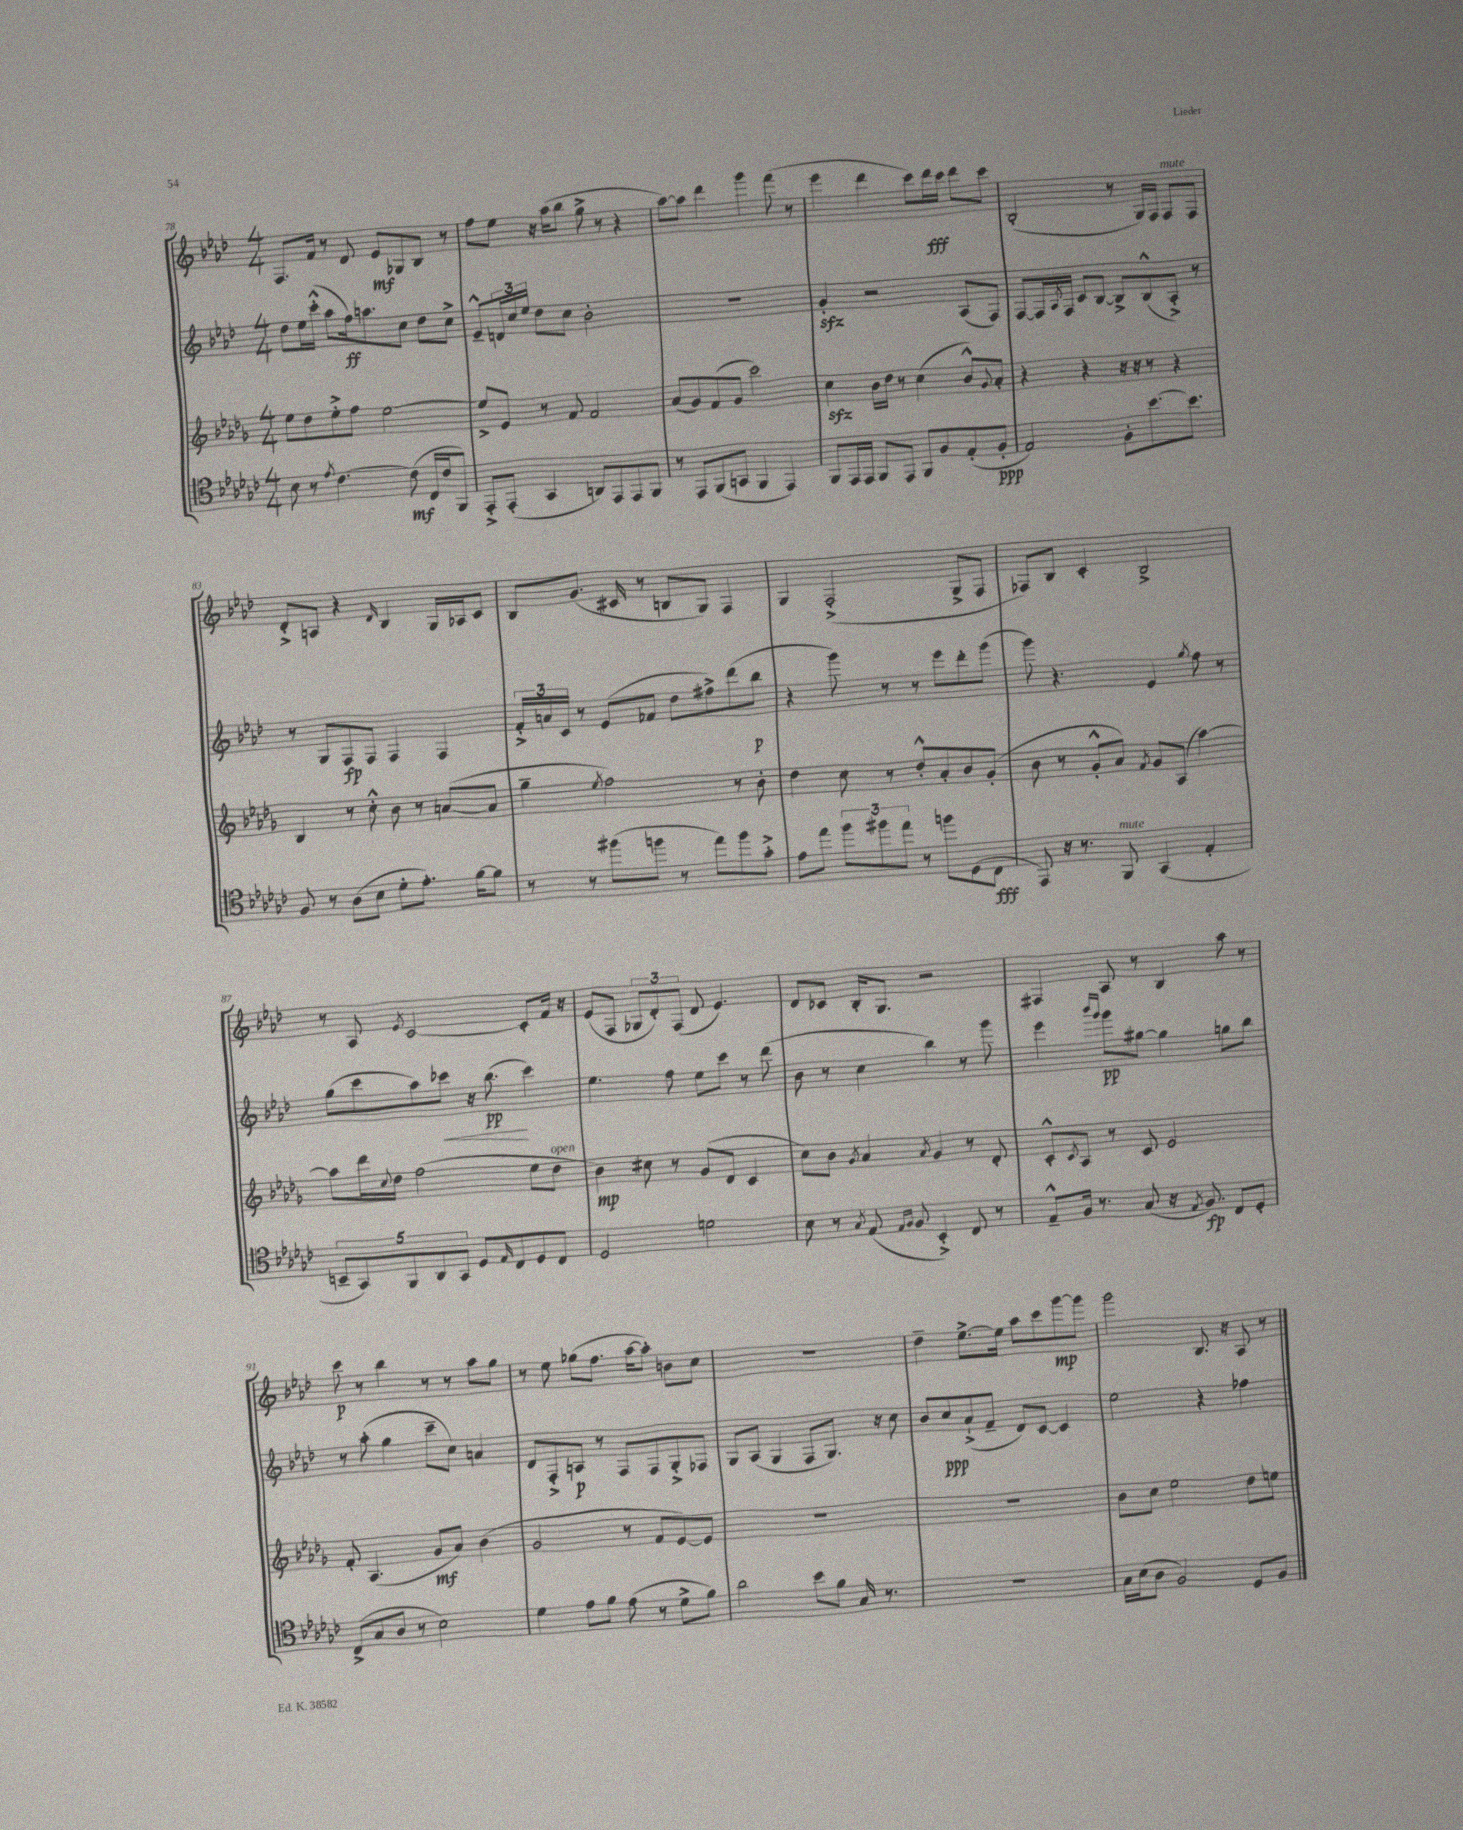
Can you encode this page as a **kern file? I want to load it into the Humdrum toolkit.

**kern	**kern	**kern	**kern
*staff4	*staff3	*staff2	*staff1
*clefC4	*clefG2	*clefG2	*clefG2
*k[b-e-a-d-g-c-]	*k[b-e-a-d-g-]	*k[b-e-a-d-]	*k[b-e-a-d-]
*M4/4	*M4/4	*M4/4	*M4/4
8B-	8ee-	8dd-	8.F
8r	8dd-	16ee-	.
.	.	(16ccc'^^	16f
8qe-	.	.	.
[4.c-	8ee-'^	8aa-	8r
.	8ff	16ff)	8d-
.	.	8.aa	.
.	[2ee-	.	8e-
(8c-]	.	8cc	8G-
16C-	.	8dd-	8B-
16c-	.	.	.
8FF)	.	8cc^	8r
=	=	=	=
8EE-'^	8ee-^]	8e-~^^	8ff
(8EE-'	8e-	24d	8ee-
.	.	24cc	.
.	.	24ee-	.
4GG-	8r	8dd-	16r
.	.	.	(16aa-
.	8f	8cc	8bb-
8AA)	2f	2b-'	8gg^
8EE-	.	.	8r
8EE-	.	.	4r
8FF	.	.	.
=	=	=	=
8r	(8a-	1r	[8aa-)
8EE-	8g-)	.	8aa-]
(8FF	(8f	.	4ddd-
8GG	8g-	.	.
4FF	2ccc)	.	4ggg
4EE-)	.	.	(8fff
.	.	.	8r
=	=	=	=
8FF	4cc	4g'	4eee-
16EE-	.	.	.
16EE-	.	.	.
8FF	16b-	2r	4ddd-
.	16dd-	.	.
8EE-	8r	.	.
8FF	(4cc	.	8ccc)
8F	.	.	16ddd-
.	.	.	16ccc
(8E-'	8b-^^)	(8A-	8ddd-
.	8qqg-	.	.
8F'	8a-'	8F)	8ccc
=	=	=	=
2E-)	4r	[8F	(2B-'
.	.	16F]	.
.	.	8qA-	.
.	.	16F	.
.	4r	8c	.
.	.	[8B-	.
8F'	16r	8B-^]	8r
.	16r	.	.
[8.b-	8r	(8B-^^	16G)
.	.	.	16F
.	4r	8A-'^)	8F
8.b-]	.	.	.
.	.	8r	8F
=	=	=	=
8F	4B-	8r	8d-'^
8r	.	8G	8A
(8A-	8r	8F	4r
8B-	8cc'^^	8F	.
.	.	.	16qqd-
8d-'	8b-	4F	4B-
8.e-')	8r	.	.
.	([8a	4F	16G
[16f	.	.	16A-
8f]	8a]	.	8c
=	=	=	=
8r	4gg-~	24f'^	8B-
.	.	24a	.
.	.	24c	.
8r	.	8r	(8.g
.	8qee-	.	.
(8ff#	2ff)	(8e-	.
.	.	.	16c#
8ff	.	8f-	8r
8r	.	8dd-	8B
8ee-)	.	8ff#^)	8G)
8ff	8r	(8ddd-	4F
8g-'^	8b-'	8bb-	.
=	=	=	=
8e-	4dd-	4r	4G
8ee-	.	.	.
12ff	8cc	8ggg)	(2F'^
12ff#	.	.	.
.	8r	8r	.
12ee-	.	.	.
8r	8dd-'^^	8r	.
8ff	8a-'	8eee-	.
(8D-	8b-	8ddd-'	8G^
8C-	(8g-'	(8ggg	8F
=	=	=	=
8EE-)	8b-	8ggg)	8F-)
16r	8r	4.r	8B-
8.r	.	.	.
.	8g-'^^	.	4c'
8FF	8a-)	.	.
.	8qf	.	.
(4GG-	8g-	4e-	2B-^
.	(8A-	.	.
.	.	8qgg	.
4E-'	[4aa-)	8ff	.
.	.	8r	.
=	=	=	=
10BB~	8aa-]	(8gg	8r
10GG-)	.	.	.
.	16ddd-	8ccc	8A-
.	8qqcc	.	.
.	16dd-	.	.
10FF	.	.	.
.	.	.	8qe-
.	(2ff	8aa-)	[2c
10AA-	.	.	.
.	.	8ccc-	.
10GG-	.	.	.
8D-	.	16r	.
.	.	(8.bb-	.
16qqE-	.	.	.
8C-	.	.	.
8D-	8ee-	4ccc-)	8c']
8C-	8dd-	.	16f
.	.	.	16r
=	=	=	=
2D-	4b-)	4.ee-	(8e-
.	.	.	8F
.	8cc#	.	12G-
.	.	.	12d-')
.	8r	8ff	.
.	.	.	(12F
2d	(8g-	8ee-	8d-
.	8d-	8ccc	4.e-)
.	4c	8r	.
.	.	(8ddd-	.
=	=	=	=
8B-	8cc)	8b-	8d-
8r	8b-	8r	8c-
8qG-	8qg-	.	.
(8E-	4a-	4cc	16B-'
.	.	.	8.G
16qqE-	.	.	.
16qqF	.	.	.
8F	.	.	.
.	8qa-	.	.
4BB-'^)	4g-	4bb-)	2r
8C-	8r	8r	.
8r	8d-'	8ggg	.
=	=	=	=
8E-~^^	8c'^^	4eee-	4F#
.	8qc	.	.
16F	8A-	.	.
8.r	.	.	.
.	.	16qqbbb-	.
.	.	16qqggg	.
.	8r	8ggg	8A-
(8G-	8c	[8gg#	8r
16r	2e-	4gg#]	4B-
8qE-	.	.	.
8.F)	.	.	.
8C-	.	8gg	8aa-
8D-'	.	8bb-	8r
=	=	=	=
(8C-^	8f'	8r	8ccc
8G-	(4.A-	(8aa-'	8r
8A-	.	4gg	4bb-
8r	.	.	.
2B-)	8g-	8ccc~	8r
.	8a-)	8cc)	8r
.	(4b-	4a	8aa-
.	.	.	8gg
=	=	=	=
4d-	2g-	8d-	8r
.	.	8F'^	8ee-
8e-	.	8A	(8gg-
8f	.	8r	8.ff
(8e-	8r	8F	.
.	.	.	[16aa-
8r	8f	8F	8aa-'])
8d-^	[8e-)	8G'^	8b
8f)	8e-]	8F-	8cc
=	=	=	=
2a-	1r	8G	1r
.	.	(8A-	.
.	.	4G	.
8b-	.	8F	.
8f	.	8.G)	.
16G-	.	.	.
8.r	.	16r	.
.	.	8cc	.
=	=	=	=
1r	1r	8b-	4dd-~
.	.	8cc	.
.	.	(8a-`^	[8.ee-^
.	.	8f~	.
.	.	.	16ee-]
.	.	8d-)	8aa-
.	.	[8c	8ccc
.	.	4c]	[8ggg
.	.	.	8ggg]
=	=	=	=
16G-	8b-	2ee-	2ggg
(16B-	.	.	.
8A-	8cc	.	.
2F)	2ee-	.	.
.	.	4r	8.B-
.	.	.	16r
8D-	8dd-	4ff-	8A-
8F	8ee	.	8r
==	==	==	==
*-	*-	*-	*-
